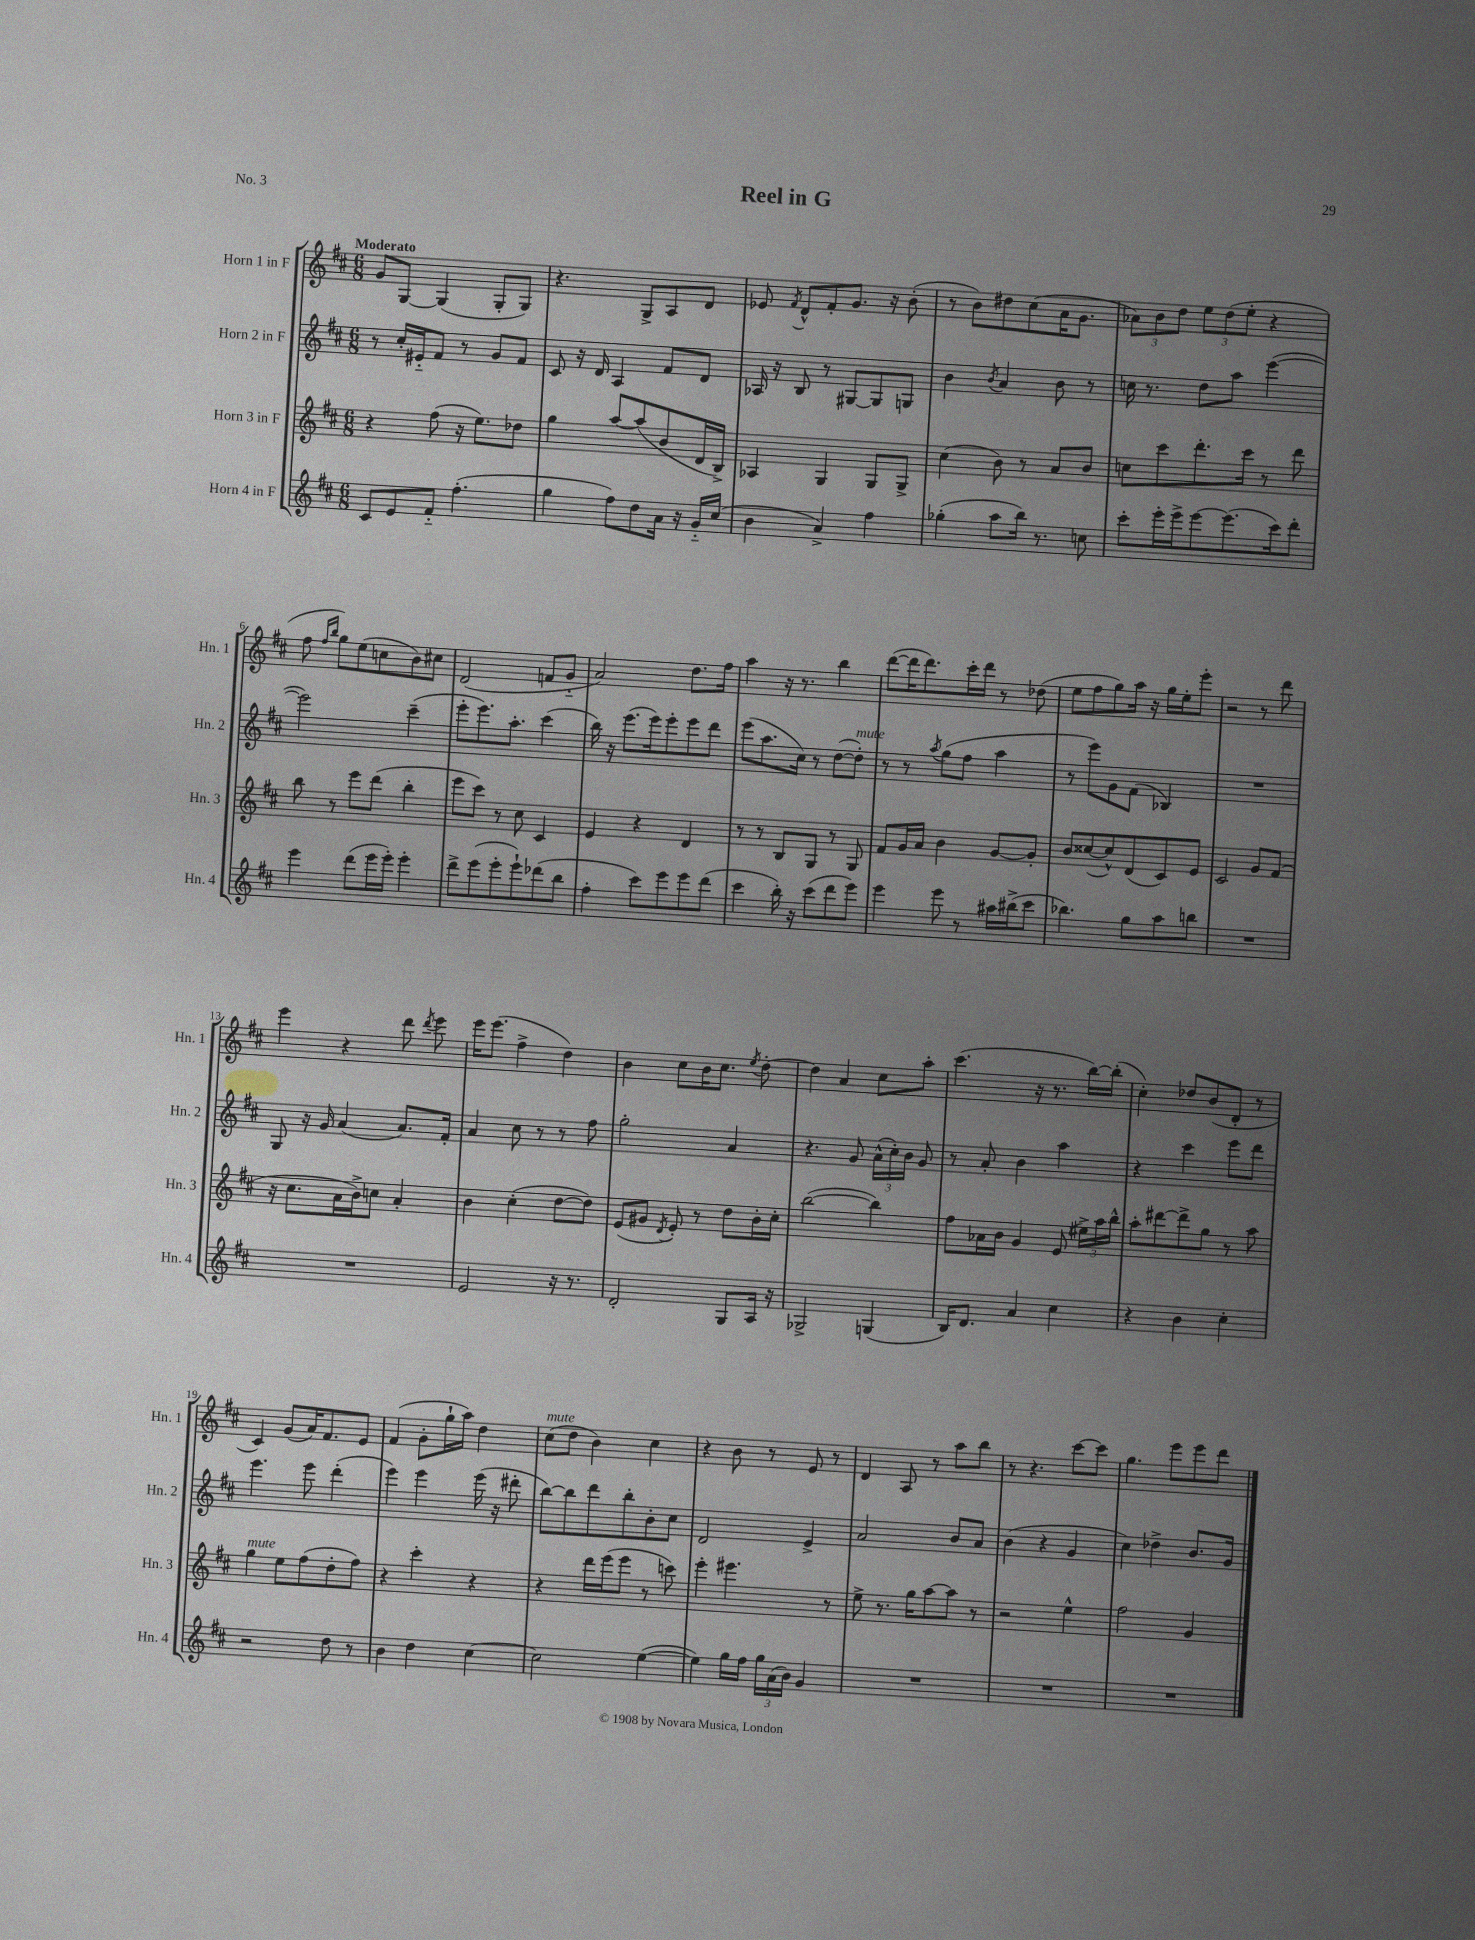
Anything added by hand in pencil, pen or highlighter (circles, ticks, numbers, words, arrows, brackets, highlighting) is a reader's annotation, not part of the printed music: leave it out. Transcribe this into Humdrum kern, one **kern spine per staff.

**kern	**kern	**kern	**kern
*part4	*part3	*part2	*part1
*staff4	*staff3	*staff2	*staff1
*I"Horn 4 in F	*I"Horn 3 in F	*I"Horn 2 in F	*I"Horn 1 in F
*I'Hn. 4	*I'Hn. 3	*I'Hn. 2	*I'Hn. 1
*clefG2	*clefG2	*clefG2	*clefG2
*k[f#c#]	*k[f#c#]	*k[f#c#]	*k[f#c#]
*M6/8	*M6/8	*M6/8	*M6/8
=1	=1	=1	=1
!	!	!	!LO:TX:a:B:t=Moderato
8c#/L	4r	8r	8g/L
8e/	.	16cc#'/LL	[8G/J
.	.	16e#X/J	.
8f#/J	(8ff#\	8f#/J	(4G/]
(4.ff#'\	16r	8r	.
.	8.ee\L)	.	.
.	.	8g/L	8G'/L
.	8dd-X\J	8f#/J	8G/J)
=2	=2	=2	=2
4gg\	4gg\	8c#/	4.r
.	.	16r	.
.	.	16d/	.
8ff#\L)	[8aa/L	4A/	.
8dd\	(8aa/]	.	8G^/L
16a\Jk	8b/	8f#/L	8A/
16r	.	.	.
16g/LL	16d/L	8d/J	8d/J
(16cc#/JJ	16B^/JJ)	.	.
=3	=3	=3	=3
4b\	4A-X/	16A-X/	8e-X/
.	.	16r	.
.	.	.	8qf#/
.	.	8B/	8d^^/L
4a^/)	4G/	8r	8f#'/
.	.	[8G#X/L	8.g/J
4ff#\	8G/L	8G#/]	.
.	.	.	16r
.	8G^/J	8Gn/J	(8b'\
=4	=4	=4	=4
(4gg-X'\	(4cc#\	4b\	8r
.	.	.	8b\L)
.	.	8qb/	.
8aa\L	8b\)	4a/	8dd#X\
16bb\Jk)	8r	.	(8cc#\
8.r	.	.	.
.	8a/L	8b\	16a\K
.	.	.	8.g\J
8ccn\	8b/J	8r	.
=5	=5	=5	=5
8ccc#'\L	8ccn\L	16ccn\	12a-X\L)
.	.	8.r	.
.	.	.	12b\
16eee'\L	8ccc#\	.	.
.	.	.	12dd\J
16eee^\J	.	.	.
[8eee\	8.ddd'\	8dd\L	12ee\L
.	.	.	(12dd\
(8.eee\]	.	8aa\J	.
.	.	.	12ee'\J
.	16ccc#\Jk	.	.
.	8r	([4eee\	4r
16ccc#\k)	.	.	.
8ddd'\J	8ddd\	.	.
!!LO:LB:g=z
=6	=6	=6	=6
4eee\	8bb\	2eee\])	8ff#\
.	.	.	16qqff#/LL
.	.	.	16qqbb/JJ
.	8r	.	8gg\L)
(8ddd\L	8eee\L	.	(8ee\
16eee\L	(8ddd\J	.	8ccn\
16eee'\JJ)	.	.	.
4eee'\	4bb'\	(4ccc#~\	8b\)
.	.	.	8cc#X\J
=7	=7	=7	=7
8ddd^\L	8eee\L	8eee'\L	(2d/
(8eee\	8ccc#\J)	8.eee\)	.
8eee'\	8r	.	.
.	.	8.aa'\J	.
8eee`\)	8cc#\	.	.
(8ddd-X\	4c#/	(4ccc#\	8fn/L
8bb\J	.	.	8g/J
=8	=8	=8	=8
4ff#'\	4e/	16bb\)	2a/)
.	.	16r	.
.	.	(8.eee\L	.
8ccc#\L)	4r	.	.
.	.	16eee\k)	.
8eee\	.	8eee'\	.
8eee\	4d/	8eee\	8.dd\L
(8ddd\J	.	8ddd\J	.
.	.	.	16ff#\Jk
=9	=9	=9	=9
4ccc#\	8r	(8eee\L	4aa\
.	8r	8.aa\	.
16bb'\)	8B/L	.	16r
16r	.	16cc#\Jk)	8.r
(8ccc#\L	8G/J	8r	.
8ddd\	8r	([8dd\L	4bb\
!	!	!LO:TX:a:i:t=mute	!
8eee\J)	8G/	8dd'\J])	.
=10	=10	=10	=10
4eee\	8f#/L	8r	([8ddd\L
.	16g/L	8r	16ddd\K]
.	16a/JJ	.	8.ddd\)
.	.	8qaa/	.
8eee\	4b\	(8gg\L	.
8r	.	8ff#\J	16ccc#'\L
.	.	.	16ddd\JJ
16aa#X\LL	[8g/L	4aa\	8r
(16bb#X^\J	.	.	.
8ccc#\J	8g'/J]	.	(8dd-X\
=11	=11	=11	=11
4.bb-X\)	8b/L	8r	8ee\L
.	([8cc##X/	8eee\L)	8ff#\
.	8cc##^^/])	8g\	8gg\)
8gg\L	(8d/	(8f#\J	16aa\Jk
.	.	.	16r
8aa\	8c#/)	4B-X/)	16gg\LL
.	.	.	16ee'\J
8bbn\J	8e/J	.	8eee'\J
=12	=12	=12	=12
2.r	2c#/	2.r	2r
.	8g/L	.	8r
.	(8f#/J	.	8ddd\
!!LO:LB:g=z
=13	=13	=13	=13
2.r	16r	8G/	4eee\
.	8.cc#\L	.	.
.	.	16r	.
.	.	16g/	.
.	16a\L	(4a/	4r
.	16b^\J)	.	.
.	8ccn\J	.	.
.	4a'/	8.a/L)	8ddd\
.	.	.	8qddd/
.	.	.	8eee\
.	.	16f#'/Jk	.
=14	=14	=14	=14
2e/	4b\	4a/	16eee\KL
.	.	.	(8.eee\J
.	(4cc#'\	8cc#\	4ff#^\
.	.	8r	.
16r	[8dd\L	8r	4dd\)
8.r	.	.	.
.	8dd\J])	8ff#\	.
=15	=15	=15	=15
2d'/	(8e/L	2gg'\	4b\
.	8g#X/J	.	.
.	8qd/	.	.
.	8e'/)	.	8cc#\L
.	8r	.	16b\K
.	.	.	8.cc#\J
8G/L	8dd\L	4a/	.
.	.	.	8qee/
16A/Jk	16b'\L	.	[8dd'\
16r	16cc#'\JJ	.	.
=16	=16	=16	=16
2G-X^/	([2bb\	4.r	4dd\]
.	.	.	4a/
.	.	8g/	.
(4Gn/	4bb\])	(24a^^\LL	8cc#\L
.	.	24cc#'\)	.
.	.	24b\JJ	.
.	.	8g/	8aa'\J
=17	=17	=17	=17
16B/KL)	8ff#\L	8r	(4.ccc#\
8.d/J	.	.	.
.	16a-X\L	8a'/	.
.	16b\JJ	.	.
4a/	4g/	4b\	.
.	.	.	16r
.	.	.	8.r
4cc#\	(8e/	4aa\	.
.	24ee#X^\LL)	.	[16bb\LL)
.	24aa\	.	.
.	.	.	(16bb'\JJ]
.	24bb^^\JJ	.	.
=18	=18	=18	=18
4r	8aa'\L	4r	4cc#'\)
.	[8ddd#X\	.	.
4b\	8ddd#^\]	4ccc#\	8dd-X/L
.	8gg\J	.	(8b/
4cc#'\	8r	8eee\L	8d'/J
.	8aa\	8ddd\J	8r
!!LO:LB:g=z
=19	=19	=19	=19
!	!LO:TX:a:i:t=mute	!	!
2r	4gg\	4.eee\	4c#/)
.	8ee\L	.	(8g/L
.	(8ff#\	8eee\	16a/K)
.	.	.	8.f#/
8dd\	8dd'\	(4ddd'\	.
8r	8ff#\J)	.	8e/J
=20	=20	=20	=20
4b\	4r	4eee\)	(4f#/
4dd\	4ccc#'\	4eee\	8g'\L
.	.	.	16gg`\L
.	.	.	16aa\JJ)
[4cc#\	4r	(16eee\	4dd\
.	.	16r	.
.	.	8ddd#X'\	.
=21	=21	=21	=21
!	!	!	!LO:TX:a:i:t=mute
2cc#\]	4r	[8bb\L)	(8cc#\L
.	.	8bb\]	8dd\J
.	16ddd\LL	8ddd\	4b\)
.	(16eee\J	.	.
.	8eee\J	8bb'\	.
([4ee\	8r	8b'\	4cc#\
.	8cccn\)	8cc#\J	.
=22	=22	=22	=22
4ee\])	4eee'\	2d/	4r
16gg\LL	4.eee#X\	.	8b\
16ff#\JJ	.	.	.
24gg\LL	.	.	8r
(24a\	.	.	.
24b\JJ)	.	.	.
4g/	.	4e^/	8e/
.	8r	.	8r
=23	=23	=23	=23
2.r	8ee^\	2a/	4d/
.	8.r	.	.
.	.	.	8A/
.	16gg\KL	.	.
.	[8aa\	.	8r
.	8aa\J]	8b/L	8aa\L
.	8r	8a/J	8bb\J
=24	=24	=24	=24
2.r	2r	(4b\	8r
.	.	.	4.r
.	.	4r	.
.	4ee^^\	4g/	[8ccc#\L
.	.	.	8ccc#\J]
=25	=25	=25	=25
2.r	2ff#\	4cc#\)	4.gg\
.	.	4dd-X^\	.
.	.	.	8eee\L
.	4g/	8.b/L	8eee\
.	.	.	8ddd\J
.	.	16g/Jk	.
==	==	==	==
*-	*-	*-	*-
